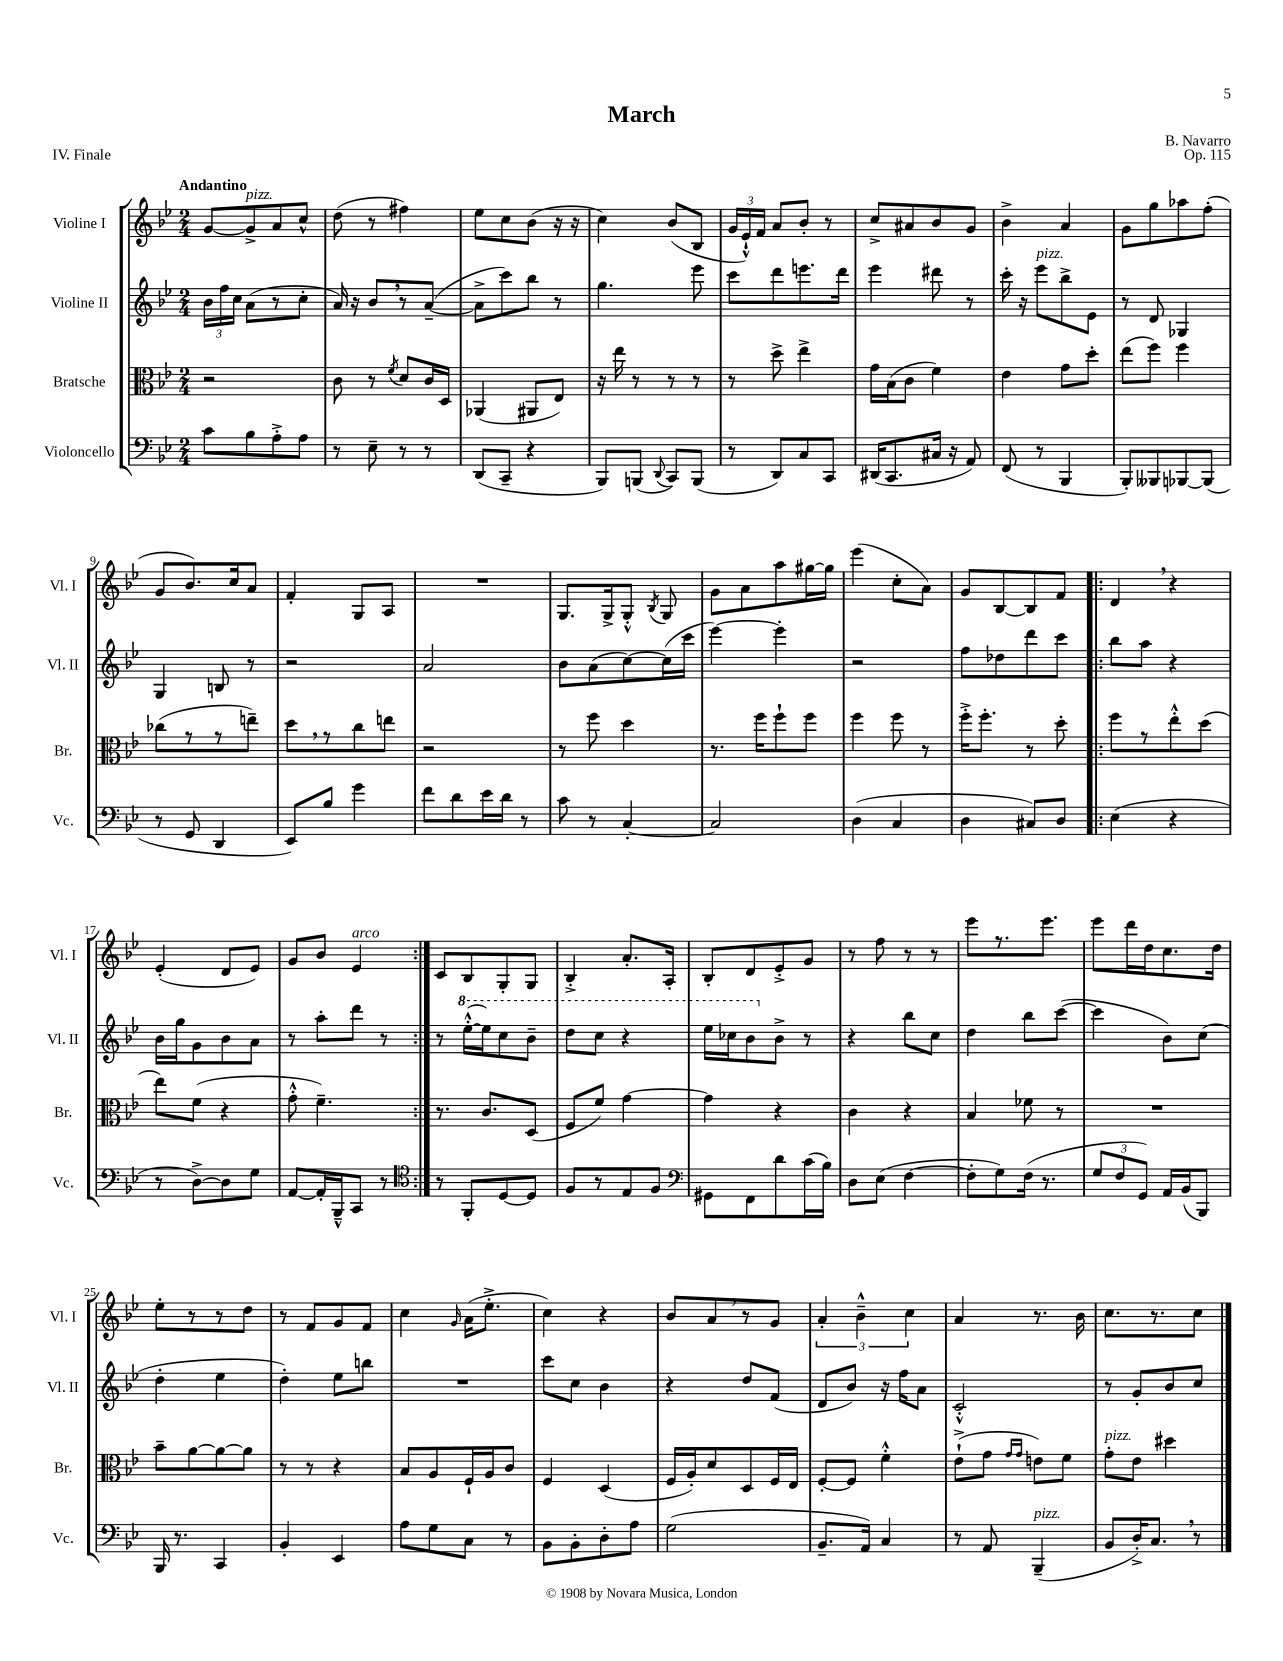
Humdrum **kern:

**kern	**kern	**kern	**kern
*staff4	*staff3	*staff2	*staff1
*clefF4	*clefC3	*clefG2	*clefG2
*k[b-e-]	*k[b-e-]	*k[b-e-]	*k[b-e-]
*M2/4	*M2/4	*M2/4	*M2/4
8c\L	2r	24b-\LL	[8g/L
.	.	24ff\	.
.	.	24cc\JJ	.
8B-\	.	(8a\L	8g^/]
8A'^\	.	8r	8a/
8A\J	.	8cc'\J	8cc^^/J
=	=	=	=
8r	8c\	16a/)	(8dd\
.	.	16r	.
8E-~\	8r	8b-/L	8r
.	8qf/	.	.
8r	8d/L	8r	4ff#\)
8r	16c/L	([8a~/J	.
.	16D/JJ	.	.
=	=	=	=
(8DD/L	(4AA-/	8a^\]L	8ee-\L
8CC~/J	.	8ccc\)	8cc\
4r	8AA#/L	8bb-\J	(8b-\J
.	8E-/J)	8r	16r
.	.	.	16r
=	=	=	=
8BBB-/L)	16r	4.gg\	4cc\)
.	16ee-\	.	.
(8BBB/J	8r	.	.
8qqDD/	.	.	.
8CC/L)	8r	.	(8b-/L
(8BBB/J	8r	8eee-\	8B-/J
=	=	=	=
8r	8r	8ccc\L	24g/LL
.	.	.	24e-`^^/)
.	.	.	24f/JJ
8DD/L)	8dd^\	8ddd\	8a/L
8C/	4ee-^\	8.eee\	8b-'/J
8CC/J	.	.	8r
.	.	16ddd\Jk	.
=	=	=	=
(16DD#/LK	16g\LL	4eee-\	8cc^/L
8.CC/	(16B-\J	.	.
.	8c\J	.	8a#/
16C#/Jk	4f\)	8ddd#\	8b-/
16r	.	.	.
8AA/)	.	8r	8g/J
=	=	=	=
(8FF/	4e-\	16ccc'\	4b-^\
.	.	16r	.
8r	.	8eee-\L	.
4BBB-/	8g\L	8bb-^\	4a/
.	8dd'\J	8e-\J	.
=	=	=	=
8BBB-'/L)	(8ee-\L	8r	8g\L
8BBB--/	8ff\J)	8d/	8gg\
[8BBB-/	4ff\	4G-/	8aa-\
(8BBB-/]J	.	.	(8ff'\J
=	=	=	=
8r	(8cc-\L	4G/	8g/L
8GG/	8r	.	8.b-/)
4DD/	8r	8B/	.
.	.	.	16cc/k
.	8ee~\J)	8r	8a/J
=	=	=	=
8EE-/L)	8dd\L	2r	4f'/
8B-/J	8r	.	.
4g\	8cc\	.	8G/L
.	8ee\J	.	8A/J
=	=	=	=
8f\L	2r	2a/	2r
8d\	.	.	.
16e-\L	.	.	.
16d\JJ	.	.	.
8r	.	.	.
=	=	=	=
8c\	8r	8b-\L	8.G/L
8r	8ff\	(8a\	.
.	.	.	16G^/k
[4C'/	4dd\	[8cc\)	8G'^^/J
.	.	.	8qB-/
.	.	(16cc\]L	8G/
.	.	16ccc\JJ	.
=	=	=	=
2C/]	8.r	[4eee-\)	8g\L
.	.	.	8a\
.	16ff\LK	.	.
.	8ff`\	4eee-'\]	8aa\
.	8ff\J	.	[16gg#\L
.	.	.	16gg#\]JJ
=	=	=	=
(4D\	4ff\	2r	(4eee-\
4C/	8ff\	.	8cc'\L
.	8r	.	8a\J)
=	=	=	=
4D\	16ff'^\LK	8ff\L	8g/L
.	8.ff'\J	.	.
.	.	8dd-\	[8B-/
8C#/L)	8r	8ddd\	8B-/]
8D/J	8dd'\	8ccc\J	8f/J
=!|:	=!|:	=!|:	=!|:
(4E-\	8ff\L	8bb-\L	4d/
.	8r	8aa\J	.
4r	8ee-'^^\	4r	4r
.	(8dd\J	.	.
=	=	=	=
8r	8ee-\L)	16b-\LL	(4e-'/
.	.	16gg\J	.
[8D^\L)	(8f\J	8g\	.
8D\]	4r	8b-\	8d/L
8G\J	.	8a\J	8e-/J)
=	=	=	=
[8AA/L	8g'^^\	8r	8g/L
16AA'/]L	4.f~\)	8aa'\L	8b-/J
16BBB-~^^/J	.	.	.
8CC/J	.	8ddd\J	4e-/
8r	.	8r	.
=:|!	=:|!	=:|!	=:|!
*clefC4	*	*	*
8r	8.r	8r	8c/L
8FF'/L	.	([16eee-'^^\LL	8B-/
.	8.c/L	16eee-\]J)	.
[8D/	.	8ccc\	8G'/
8D/]J	(8D/J	8bb-~\J	8G/J
=	=	=	=
8F/L	8F/L	8ddd\L	4B-'^/
8r	8f/J)	8ccc\J	.
8E-/	[4g\	4r	8.a'/L
8F/J	.	.	.
.	.	.	16A'/Jk
=	=	=	=
*clefF4	*	*	*
8GG#\L	4g\]	16eee-\LL	8B-'/L
.	.	16ccc-\J	.
8FF\	.	8bb-\	8d/
8d\	4r	8b-^\J	8e-'^/
(16c\L	.	8r	8g/J
16B-\JJ)	.	.	.
=	=	=	=
8D\L	4c\	4r	8r
(8E-\J	.	.	8ff\
[4F\	4r	8bb-\L	8r
.	.	8cc\J	8r
=	=	=	=
8F'\]L	4B-/	4dd\	8eee-\L
8G\)	.	.	8.r
(16F\Jk	8f-\	8bb-\L	.
8.r	.	.	8.eee-\J
.	8r	([8ccc\J	.
=	=	=	=
12G/L	2r	4ccc\]	8eee-\L
12F/	.	.	.
.	.	.	16ddd\L
12GG/J)	.	.	.
.	.	.	16dd\J
16AA/LL	.	8b-\L)	8.cc\
(16BB-/J	.	.	.
8BBB-/J)	.	(8cc\J	.
.	.	.	16dd\Jk
=	=	=	=
16BBB-/	8b-~\L	4dd'\	8ee-'\L
8.r	.	.	.
.	[8a\	.	8r
4CC/	8a\_	4ee-\	8r
.	8a\]J	.	8dd\J
=	=	=	=
4BB-'/	8r	4dd'\)	8r
.	8r	.	8f/L
4EE-/	4r	8ee-\L	8g/
.	.	8bb\J	8f/J
=	=	=	=
8A\L	8B-/L	2r	4cc\
8G\	8A/	.	.
.	.	.	16qqg/
8C\J	16F`/L	.	(16a\LK
.	16A/J	.	8.ee-'^\J
8r	8c/J	.	.
=	=	=	=
8BB-\L	4F/	8ccc\L	4cc\)
8BB-'\	.	8cc\J	.
8D'\	(4D/	4b-\	4r
8A\J	.	.	.
=	=	=	=
(2G\	16F/LL	4r	8b-/L
.	16A'/J)	.	.
.	8d/	.	8a/
.	8D/	8dd/L	8r
.	16F/L	(8f/J	8g/J
.	16E-/JJ	.	.
=	=	=	=
8.BB-~/L	[8F'/L	8d/L	6a'/
.	8F/]J	8b-/J)	.
.	.	.	6b-~^^\
16AA/Jk)	.	.	.
4C/	4f'^^\	16r	.
.	.	16ff\LK	.
.	.	.	6cc\
.	.	8a\J	.
=	=	=	=
8r	(8e-`^\L	2c'^^/	4a/
8AA/	8g\J	.	.
.	16qqg/LL	.	.
.	16qqg/JJ	.	.
(4BBB-~/	8e\L)	.	8.r
.	8f\J	.	.
.	.	.	16b-\
=	=	=	=
8BB-/L	8g'\L	8r	8.cc\L
16D'^/K)	8e-\J	8g'/L	.
8.C/J	.	.	8.r
.	4dd#\	8b-/	.
8r	.	8cc/J	8cc\J
==	==	==	==
*-	*-	*-	*-
